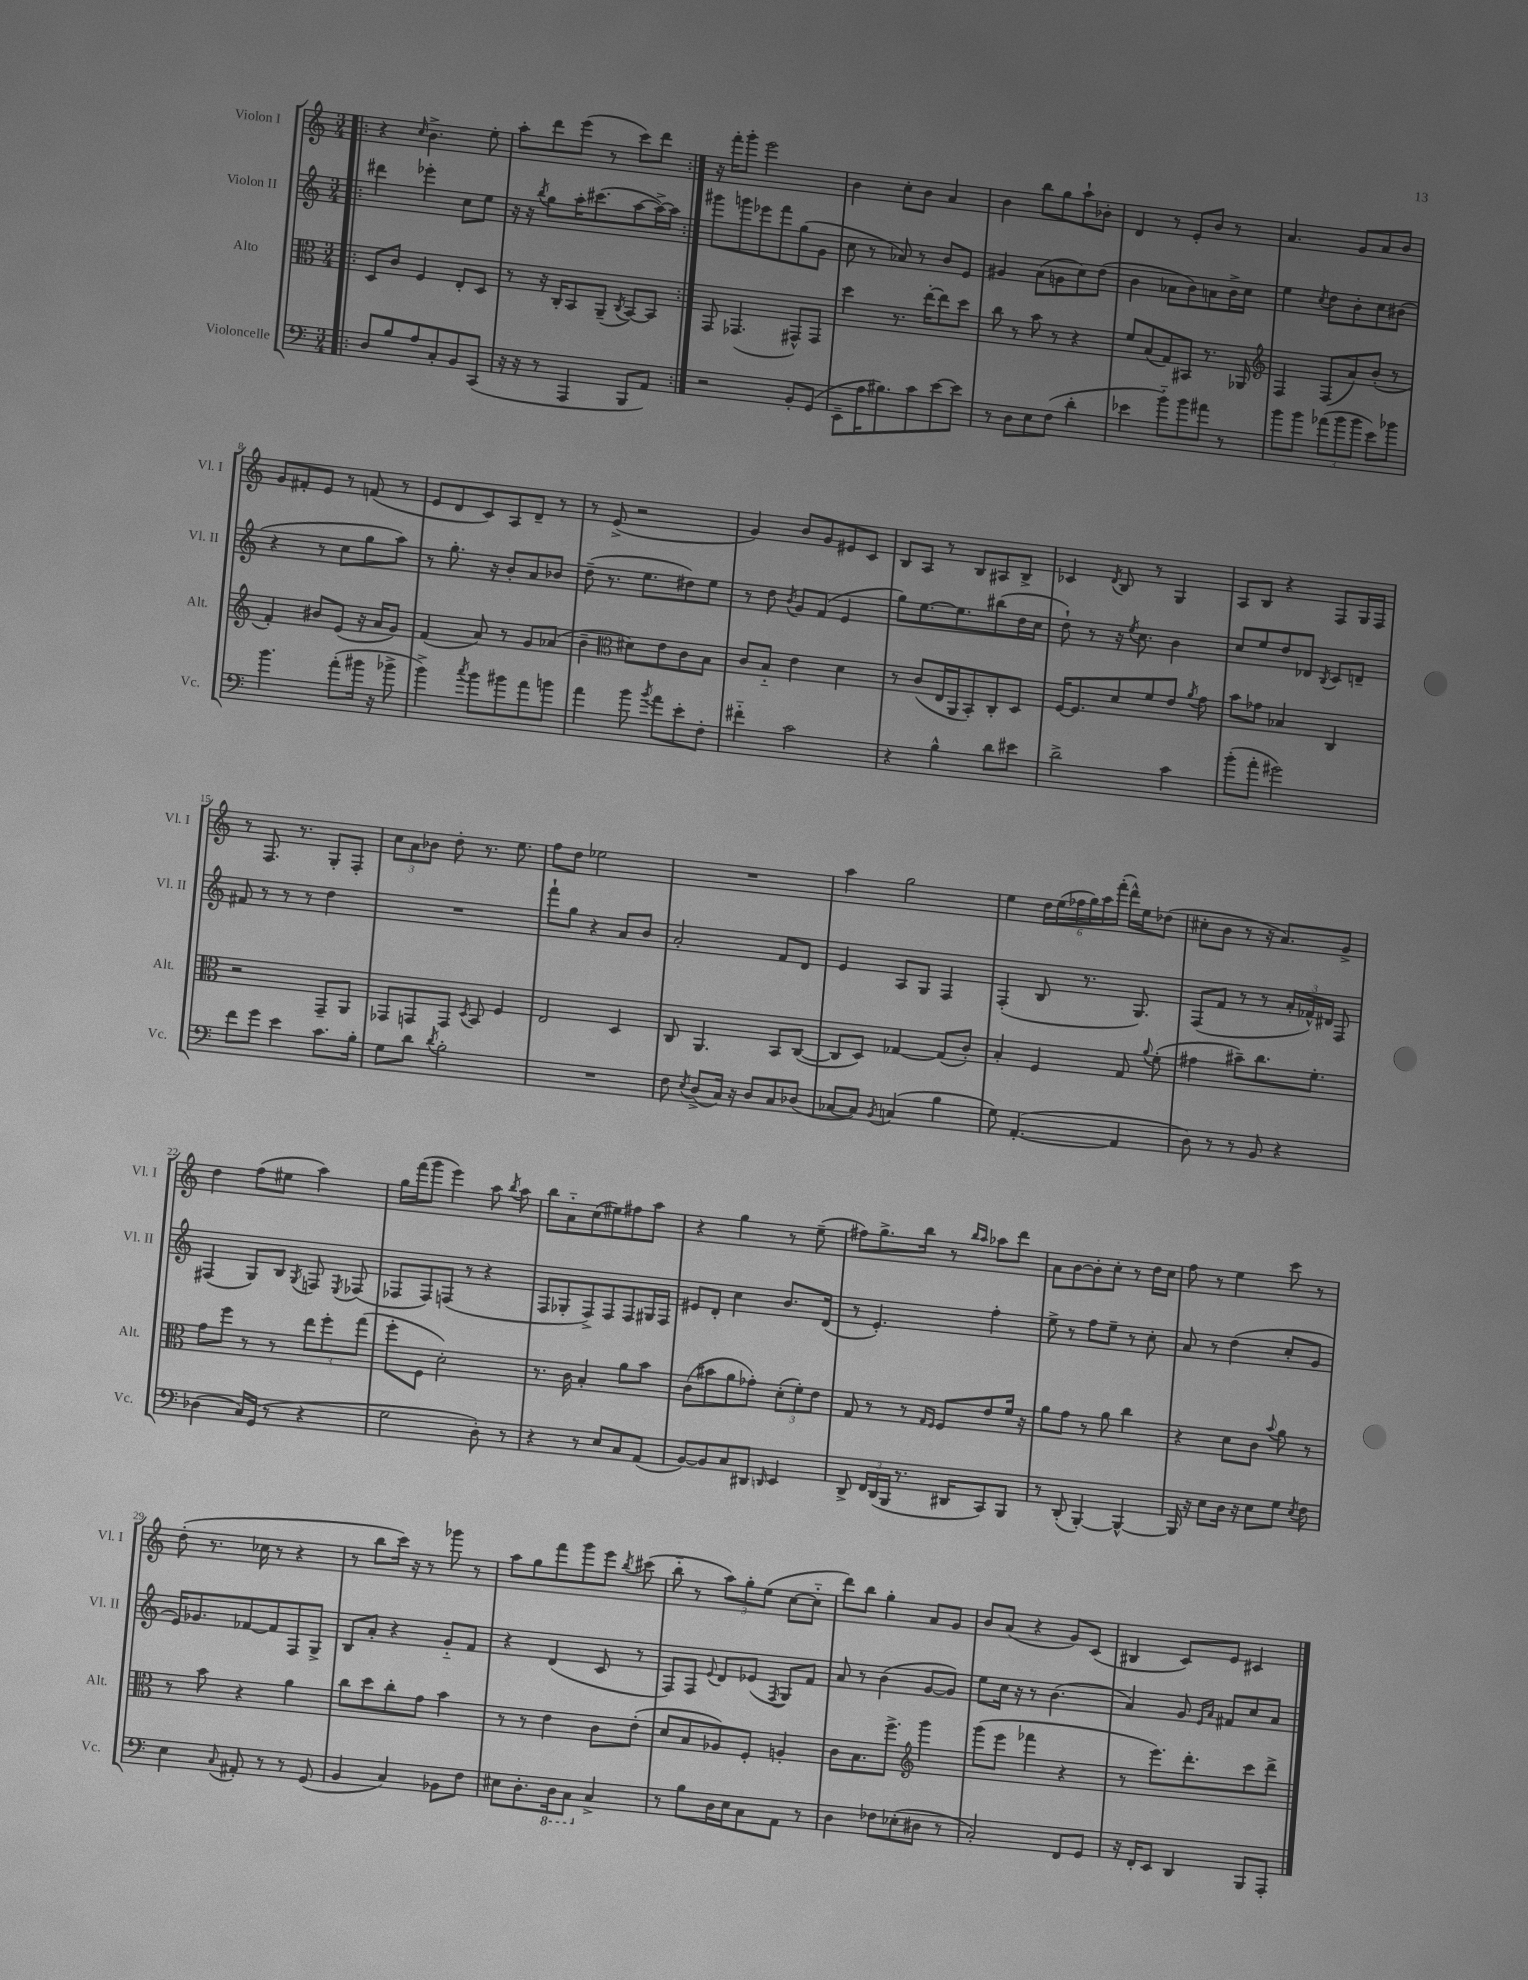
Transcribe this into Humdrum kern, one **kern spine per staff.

**kern	**kern	**kern	**kern
*part4	*part3	*part2	*part1
*staff4	*staff3	*staff2	*staff1
*I"Violoncelle	*I"Alto	*I"Violon II	*I"Violon I
*I'Vc.	*I'Alt.	*I'Vl. II	*I'Vl. I
*clefF4	*clefC3	*clefG2	*clefG2
*k[]	*k[]	*k[]	*k[]
*M3/4	*M3/4	*M3/4	*M3/4
=1!|:	=1!|:	=1!|:	=1!|:
8D/L	8D/L	4ddd#X\	4r
8B/	8c/J	.	.
.	.	.	16qqcc/
8A/	4F/	4eee-X'\	4.b^\
8C'/	.	.	.
8BB/	8E'/L	8cc\L	.
(8CC/J	8D/J	8ee\J	8ee'\
=2	=2	=2	=2
16r	8r	16r	8aa'\L
16r	.	16r	.
.	.	8qbb/	.
8r	16r	8gg\L	8ddd\
.	16C'/KL	.	.
4AAA/	8BB/	16aa'\K	(8eee\J
.	.	(8.ccc#X\	.
.	(8AA~/J	.	8r
.	8qC/	.	.
8BBB/L	[8BB/L)	[8aa\	8ccc\L)
8AA/J)	8BB/J]	16aa^\L_)	8ddd\J
.	.	16aa\JJ]	.
=3:|!	=3:|!	=3:|!	=3:|!
2r	8GG/	8ggg#X\L	16r
.	.	.	16fff'\KL
.	(4.GG-X/	8gggn\	8ggg'\J
.	.	8eee-X\	2eee\
.	.	8fff\	.
8BB'/L	8GG#X^^/L)	(8gg\	.
(8GG/J	8GG#/J	8g\J	.
=4	=4	=4	=4
8EE~\L	4dd\	8cc\	4b\
16A\K	.	8r	.
8.B#X\)	.	.	.
.	8.r	8a-X/)	8cc'\L
8c\	.	8r	8b\J
.	[16ee'\KL	.	.
[8e\	8ee\]	8b/L	4a/
8e\J]	8dd\J	8e/J	.
=5	=5	=5	=5
8r	8cc\	4g#X/	4b\
8D\L	8r	.	.
8E\	8b\	(8a\L	8bb\L
(8F\J	8r	8gn\	8gg\
4d'\	4r	8cc\)	8aa`\
.	.	(8dd\J	8b-X'\J
=6	=6	=6	=6
4e-X\	8f/L	4b\	4d/
.	(8B/	.	.
8b\L)	8G/)	8a-X\L	8r
8b\	8BB#X/J	8b\)	8e'/L
8a#X\J	8.r	8an\	8b/J
8r	.	16b^\L	8r
.	16AA-X/	16cc\JJ	.
=7	=7	=7	=7
*	*clefG2	*	*
8b\L	4F/	4ee\	4.a/
8b\J	.	.	.
.	.	8qcc/	.
(12a-X\L	(8F/L	8dd\L	.
12b\	.	.	.
.	8a/)	8b'\	8g/L
12b\J	.	.	.
8e\L)	(8b'/J	8cc\	8a/
8b-X\J	8r	(8b#X\J	8b/J
!!LO:LB:g=z
=8	=8	=8	=8
4.b\	4f'/)	4r	8g/L
.	.	.	8f#X'/
.	8b#X/L	8r	8e/J
(8a'\L	(8e/J	8cc\L	8r
16b#X\Jk	16r	8gg\	(8fn/
16r	16a/KL	.	.
8b-X^\	8g/J)	8aa\J)	8r
=9	=9	=9	=9
4b^\)	(4f/	8r	8e/L
.	.	8.gg'\	8d/
8qcc/	.	.	.
8b\L	8a/)	.	8c/)
.	.	16r	.
8b#X\	8r	8b'/L	8A/
8a\	8g/L	8a/	8d~/J
8bn\J	(8a-X/J	8b-X/J	8r
=10	=10	=10	=10
4a\	4b~\	(8dd~\	8r
.	.	8.r	(8e^/
*	*clefC3	*	*
8b\	8d#X\L)	.	2r
.	.	8.ee\L	.
8qb/	.	.	.
8a\L	8e\	.	.
8e'\	8c\	8dd#X\)	.
8F'\J	8B\J	8ee\J	.
=11	=11	=11	=11
4f#X\	8c/L	8r	4g/)
.	8B/J	8dd\	.
.	.	8qb/	.
2c\	4e\	8g/L	8b/L
.	.	(8f/J	8g/
.	4d\	4e/	8e#X/
.	.	.	8c/J
=12	=12	=12	=12
4r	8r	8gg\L)	8B/L
.	(8c/L	[8.ee\	8A/J
4B^^\	16E/L	.	8r
.	16AA/J	8.ee\]	.
.	8BB'/)	.	8B/L
8d\L	8C'/	(8bb#X\	8A#X/
8e#X\J	8D/J	16dd\L	8B^/J
.	.	16cc\JJ	.
=13	=13	=13	=13
2d^\	[16F/KL	8dd`\)	4c-X/
.	8.F/]	.	.
.	.	8r	.
.	.	.	8qd/
.	8d/	16r	8B/
.	.	8qee/	.
.	.	8.cc\	.
.	8f/	.	8r
4c\	8e/J	4b\	4G/
.	8qa/	.	.
.	8g\	.	.
=14	=14	=14	=14
(8b'\L	8b\L	8cc/L	8A/L
8a'\J	8g-X\J	8ee/	8B/J
2g#X\)	4B-X/	8dd/	4r
.	.	8d-X/J	.
.	.	8qB/	.
.	4C/	8c/L	8F/L
.	.	8dn~/J	16G/L
.	.	.	16F/JJ
!!LO:LB:g=z
=15	=15	=15	=15
8f\L	2r	8f#X/	8r
8g\J	.	8r	8.F/
4e\	.	8r	.
.	.	.	8.r
.	.	8r	.
8.c\L	8GG~/L	4dd\	8G'/L
.	8AA/J	.	8F'/J
16B'\Jk	.	.	.
=16	=16	=16	=16
8G\L	8GG-X/L	2.r	12cc\L
.	.	.	12a\
8d\J	8GGn/	.	.
.	.	.	12b-X\J
8qd/	.	.	.
2B'\	8GG/J	.	8dd'\
.	8qD/	.	.
.	8BB/	.	8.r
.	4F/	.	.
.	.	.	8.ee\
=17	=17	=17	=17
2.r	2E/	8fff`\L	8ff\L
.	.	8gg\J	8dd\J
.	.	4r	2ee-X\
.	4D/	8a/L	.
.	.	8b/J	.
=18	=18	=18	=18
8F\	8C/	2a'/	2.r
8qE/	.	.	.
(8D^/L	4.AA/	.	.
16C/Jk)	.	.	.
16r	.	.	.
8D/L	.	.	.
8C/	8BB/L	8f/L	.
(8D-X/J	([8C/J	8d/J	.
=19	=19	=19	=19
[8C-X/L	8C/L]	4e/	4aa\
8C-/J])	8D/J)	.	.
8qBB/	.	.	.
(4Cn/	[4G-X/	8A/L	2gg\
.	.	8G/J	.
4B\	(8G-/L]	4F/	.
.	8c'/J)	.	.
=20	=20	=20	=20
8G\)	4B'/	(4F'/	4ee\
([4.AA'/	.	.	.
.	4F/	8B/	24dd\LL
.	.	.	(24ee\
.	.	.	24ff-X\
.	.	8.r	24gg\)
.	.	.	24aa\
.	.	.	(24fff'\JJ
4AA/]	8G/	.	16ddd^^\LL)
.	.	8.G/)	16ee\J
.	8qqa/	.	.
.	(8f'\	.	(8dd-X\J
=21	=21	=21	=21
8D\)	4g#X\	(8F/L	8cc#X'\L
8r	.	8f/J	8b\J
8r	8b#X~\L)	8r	8r
8BB/	8.cc\	8r	16r
.	.	.	8.a/L)
4r	.	24a'/LL	.
.	.	24f-X^^/)	.
.	8.f'\J	.	.
.	.	24d#X/JJ	.
.	.	8F/	8g^/J
!!LO:LB:g=z
=22	=22	=22	=22
(4D-X\	8g\L	(4F#X/	4dd\
.	8ff\J	.	.
16C/LL)	8r	8G/L)	(8ff\L
(16GG/JJ	.	.	.
8r	8r	8B/J	8ee#X\J
.	.	8qG/	.
4r	12ee\L	8Fn/	4aa\)
.	12ff'\	.	.
.	.	8qE/	.
.	.	(8F-X/	.
.	(12gg\J	.	.
=23	=23	=23	=23
2G\	8ff'\L	8F-X/L	16gg\LL
.	.	.	(16fff\J
.	8F\J	8F-/)	8ggg\J
.	2d'\)	(8Fn/J	4eee\)
.	.	8r	.
8D'\)	.	4r	8aa\
.	.	.	8qbb/
8r	.	.	8aa\
=24	=24	=24	=24
4r	8.r	8F/L	8bb\L
.	.	8G-X'/	8a\
.	16c\	.	.
8r	4B'/	8F^/)	(8cc\
8E/L	.	8F/	8ee#X\)
8C/	8a\L	8F/	8ff#X\
(8AA/J	8b\J	16G#X/L	8aa\J
.	.	16F/JJ	.
=25	=25	=25	=25
[8BB/L)	(8c\L	8e#X/L	4r
8BB/]	8b#X\	8d'/J	.
8C/	8a\	4cc\	4gg\
8DD#X/J	8g-X'\J)	.	.
16qqDDn/	.	.	.
4EE/	(12d'\L	8.b/L	8r
.	12f'\)	.	.
.	.	.	(8ee~\
.	12e\J	.	.
.	.	(16d/Jk	.
=26	=26	=26	=26
8DD^/	8G/	8r	8ff#X\L)
24FF/LL	8r	4.e'/)	8.gg^\
(24DD/	.	.	.
24BBB/JJ	.	.	.
8.r	8r	.	.
.	.	.	16bb\Jk
.	16qqG/LL	.	.
.	16qqF/JJ	.	.
.	8F/L	.	8r
16DD#X/KL	.	.	.
.	.	.	16qqbb/LL
.	.	.	16qqaa/JJ
8CC/)	8e/	4ff'\	8aa-X\L
8BBB/J	16f/Jk	.	8ddd\J
.	16r	.	.
=27	=27	=27	=27
8r	8a\L	8ee^\	8a\L
(8DD'/	8g\J	8r	[8b\
[4BBB'/)	8r	8ff\L	8b'\]
.	8a\	8ee~\J	8cc'\J
4BBB^^/_	4cc\	8r	8r
.	.	8cc'\	16dd\LL
.	.	.	16cc\JJ
=28	=28	=28	=28
16BBB/]	4r	8a/	8ff\
16r	.	.	.
8E\L	.	8r	8r
16D\Jk	8d\L	(4dd\	4ee\
16r	.	.	.
8E\L	8c\J	.	.
.	8qqb/	.	.
8G\J	8a\	8cc'/L	8ccc\
8qE/	.	.	.
8F\	8r	8g/J	8r
!!LO:LB:g=z
=29	=29	=29	=29
4E\	8r	16e/KL)	(8dd'\
.	.	8.g-X/	.
.	8b\	.	8.r
8qqC/	.	.	.
8AA#X'/	4r	[8f-X/	.
.	.	.	16cc-X\
8r	.	8f-/]	8r
8r	4a\	8F/	4r
(8GG/	.	8G^/J	.
=30	=30	=30	=30
4BB/	8cc\L	8B/L	8r
.	8dd\	8a'/J	8bb\L
4C/)	8cc'\	4r	16ccc\Jk)
.	.	.	16r
.	8g\J	.	8r
8BB-X\L	4b\	8g/L	8ggg-X\
8F\J	.	8f/J	8r
=31	=31	=31	=31
8E#X\L	8r	4r	8aa\L
8.D'\	8r	.	8gg\
.	4e\	(4d/	8fff\
*8ba	*	*	*
16DD\k	.	.	.
8CC\J	.	.	8ggg\
*X8ba	*	*	*
4C^/	8c\L	8c/	8eee\J
.	.	.	8qbb/
.	(8e'\J	8r	(8ccc#X\
=32	=32	=32	=32
8r	8d/L	8F/L)	8bb\
8B\L	8B/	8F/J	8r
.	.	8qqe/	.
16D\L	8A-X/)	8d/L	12aa\L)
16E\J	.	.	.
.	.	.	12gg'\
8C\	8F'/J	(8e-X/J	.
.	.	.	(12ee\J
.	.	8qF/	.
8AA\J	4An'/	8G/L)	[8cc\L
8r	.	8f/J	8cc\J]
=33	=33	=33	=33
4D\	8c\L	8a/	8ddd\L)
.	8.B\	8r	8bb\J
8F-X\L	.	(4b\	4gg'\
.	8.ff^\J	.	.
(8E-X'\	.	.	.
*	*clefG2	*	*
8D#X\J	4ggg\	[8g/L	8a/L
8r	.	8g/J])	8g/J
=34	=34	=34	=34
2C'/)	(8ggg\L	8ee\L	8b/L
.	8eee\J	16cc\Jk	(8a/J
.	.	16r	.
.	4fff-X\	8r	4r
.	.	(4.b\	.
8FF/L	4r	.	8g/L)
8GG/J	.	.	(8c/J
=35	=35	=35	=35
16r	8r	4a/)	4B#X/
16FF'/KL	.	.	.
8EE/J	8.eee\L)	.	.
4DD/	.	8g/	8c/L)
.	8.ddd'\	.	.
.	.	16qqe/LL	.
.	.	16qqa/JJ	.
.	.	8f#X/L	8e/J
8BBB/L	8ccc\	8cc/	4c#X/
8AAA'/J	8ddd^\J	8a/J	.
==	==	==	==
*-	*-	*-	*-
